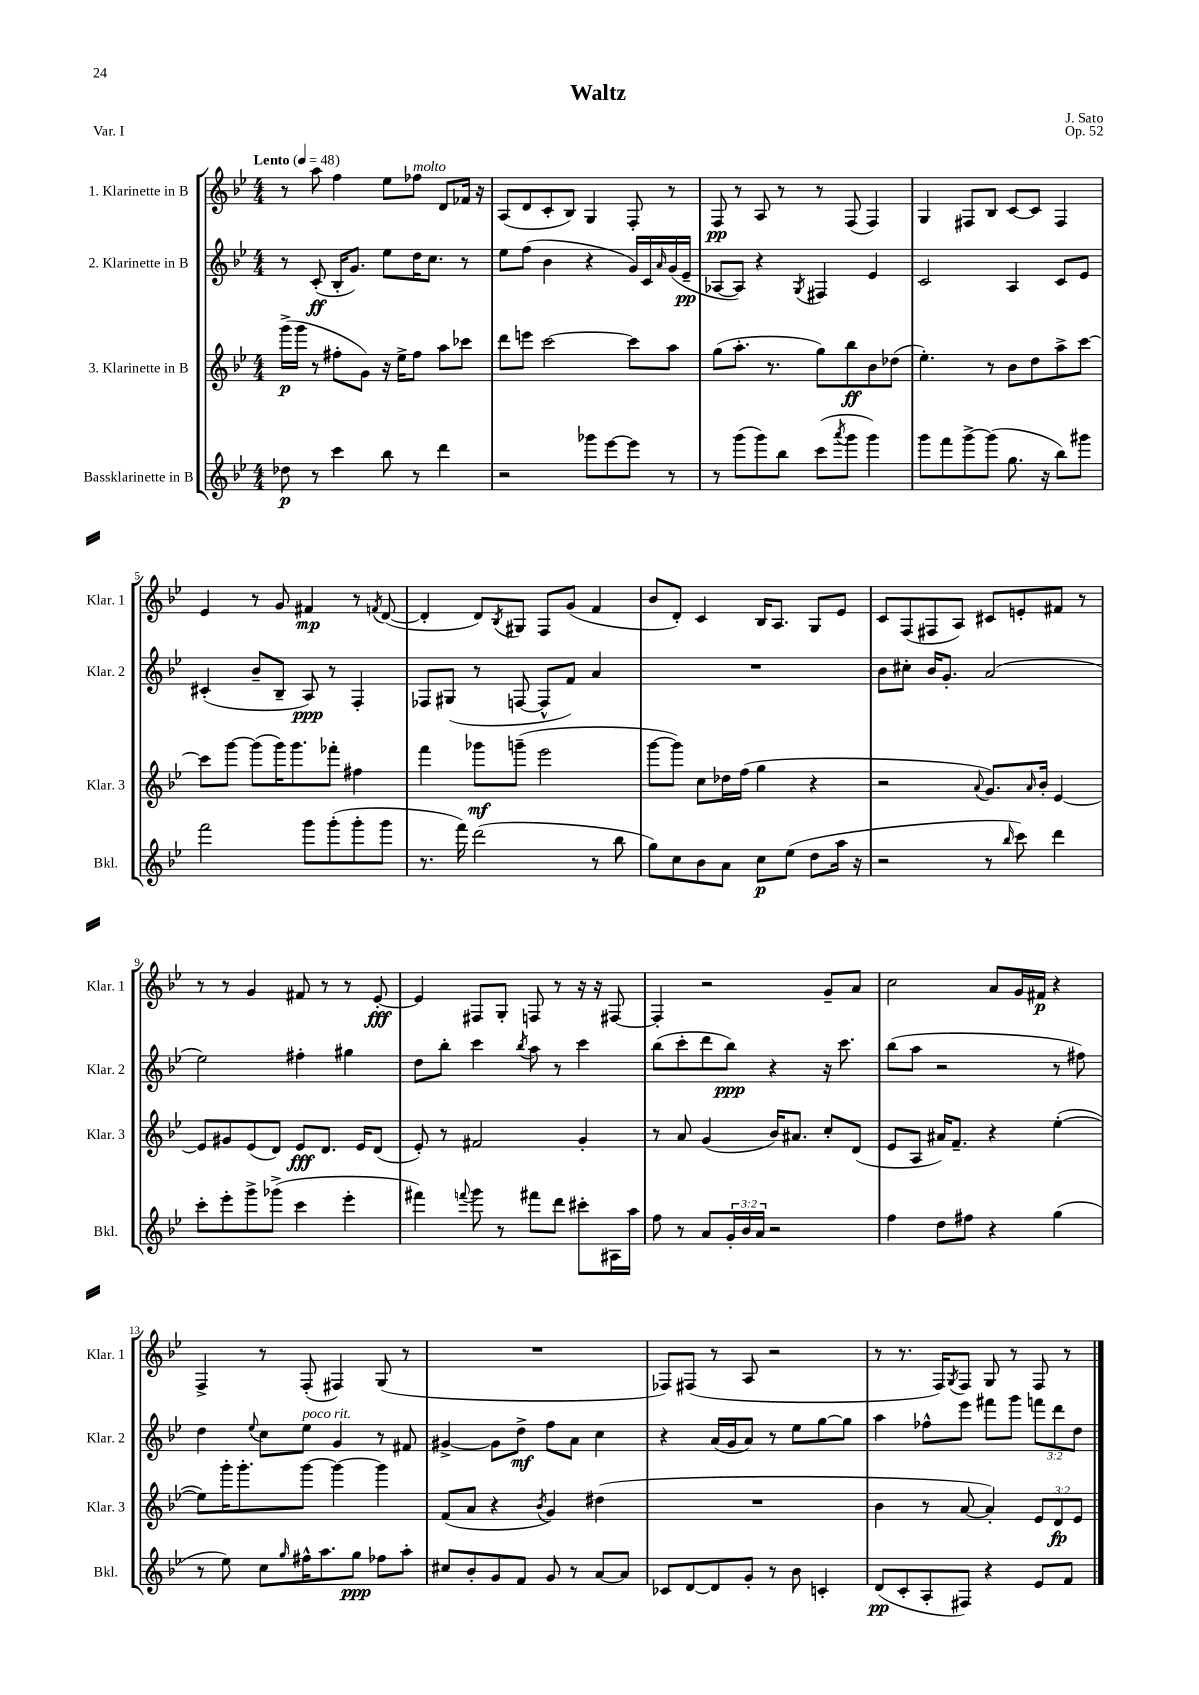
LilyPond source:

\header { title = "Waltz" composer = "J. Sato" opus = "Op. 52" piece = "Var. I" }
<<
\new StaffGroup <<
\new Staff = "s0" \with { instrumentName = "1. Klarinette in B" shortInstrumentName = "Klar. 1" } {
    \clef treble \key bes \major \numericTimeSignature \time 4/4 \tempo "Lento" 4 = 48
    r8 a''8 f''4 ees''8 fes''8^\markup { \italic "molto" } d'8 fes'16 r16 |
    a8( d'8 c'8-. bes8) g4 f8-. r8 |
    f8\pp r8 a8 r8 r8 f8( f4) |
    g4 fis8 bes8 c'8~ c'8 fis4 |
    ees'4 r8 g'8 fis'4\mp r8 \acciaccatura { f'8 } d'8~( |
    d'4-. d'8) \acciaccatura { bes8 } gis8 f8 g'8( f'4 |
    bes'8 d'8-.) c'4 bes16 a8. g8 ees'8 |
    c'8 f8( fis8 a8) cis'8 e'8-. fis'8 r8 |
    r8 r8 g'4 fis'8 r8 r8 ees'8~-.\fff |
    ees'4 fis8 g8-. f8 r8 r16 r16 fis8~ |
    fis4-. r2 g'8-- a'8 |
    c''2 a'8 g'16 fis'16\p r4 |
    f4-> r8 f8-.( fis4) g8( r8 |
    R1 |
    fes8) fis8( r8 a8 r2 |
    r8 r8. f16) \acciaccatura { g8 } f8 g8 r8 f8 r8 \bar "|." |
}
\new Staff = "s1" \with { instrumentName = "2. Klarinette in B" shortInstrumentName = "Klar. 2" } {
    \clef treble \key bes \major \numericTimeSignature \time 4/4 \override Staff.TupletNumber.text = #tuplet-number::calc-fraction-text
    r8 c'8-.\ff( bes16-. g'8.) ees''8 d''16 c''8. r8 |
    ees''8 f''8( bes'4 r4 g'16) c'16 \grace { a'16 } g'16( ees'16--\pp |
    aes8~ aes8) r4 \acciaccatura { g8 } fis4 ees'4 |
    c'2 a4 c'8 ees'8 |
    cis'4-.( bes'8-- bes8-- a8\ppp) r8 f4-. |
    fes8 gis8( r8 f8~ f8-^ f'8) a'4 |
    R1 |
    bes'8 cis''8-. bes'16 g'8.-. a'2( |
    ees''2) fis''4-. gis''4 |
    d''8 bes''8-. c'''4 \acciaccatura { bes''8 } a''8 r8 c'''4 |
    bes''8( c'''8-. d'''8 bes''8\ppp) r4 r16 c'''8. |
    bes''8( a''8 r2 r8 fis''8) |
    d''4 \appoggiatura { ees''8 } c''8 ees''8^\markup { \italic "poco rit." } g'4 r8 fis'8 |
    gis'4~-> gis'8 d''8->\mf f''8 a'8 c''4 |
    r4 a'16( g'16 a'8) r8 ees''8 g''8~ g''8 |
    a''4 fes''8-^ ees'''8 fis'''8 g'''8 \tuplet 3/2 { f'''8 d'''8 d''8 } \bar "|." |
}
\new Staff = "s2" \with { instrumentName = "3. Klarinette in B" shortInstrumentName = "Klar. 3" } {
    \clef treble \key bes \major \numericTimeSignature \time 4/4 \override Staff.TupletNumber.text = #tuplet-number::calc-fraction-text
    g'''16->\p( g'''16 r8 fis''8-. g'8) r16 ees''16-> fis''8 a''8 ces'''8 |
    d'''8 e'''8 c'''2~ c'''8 a''8 |
    g''8( a''8.-. r8. g''8) bes''8\ff bes'8 des''8( |
    ees''4.-.) r8 bes'8 d''8 a''8-> c'''8~ |
    c'''8 g'''8~ g'''8( g'''16) g'''8. fes'''8-. fis''4 |
    f'''4 ges'''8\mf g'''8--( ees'''2 |
    g'''8~ g'''8) c''8 des''16 f''16( g''4 r4 |
    r2 \appoggiatura { a'8 } g'8.) \grace { a'16 } bes'16-. ees'4~ |
    ees'8 gis'8 ees'8( d'8) ees'8\fff d'8. ees'16 d'8( |
    ees'8-.) r8 fis'2 g'4-. |
    r8 a'8 g'4( bes'16) ais'8. c''8-. d'8( |
    ees'8 a8 ais'16) f'8.-- r4 ees''4~-.( |
    ees''8) g'''16-. g'''8.-. g'''8~ g'''4~ g'''4 |
    f'8( a'8 r4 \acciaccatura { bes'8 } g'4) dis''4( |
    R1 |
    bes'4 r8 a'8~ a'4-.) \tuplet 3/2 { ees'8 d'8\fp ees'8 } \bar "|." |
}
\new Staff = "s3" \with { instrumentName = "Bassklarinette in B" shortInstrumentName = "Bkl." } {
    \clef treble \key bes \major \numericTimeSignature \time 4/4 \override Staff.TupletNumber.text = #tuplet-number::calc-fraction-text
    des''8\p r8 c'''4 bes''8 r8 d'''4 |
    r2 ges'''8 ees'''8~ ees'''8 r8 |
    r8 g'''8( g'''8) bes''8 c'''8( \acciaccatura { a'''8 } g'''8 g'''4) |
    g'''8 f'''8 g'''8~-> g'''8( g''8. r16 bes''8) gis'''8 |
    f'''2 g'''8 g'''8-.( g'''8-. g'''8 |
    r8. f'''16) d'''2( r8 bes''8 |
    g''8) c''8 bes'8 a'8 c''8\p ees''8( d''8 a''16 r16 |
    r2 r8 \grace { bes''16 } c'''8) d'''4 |
    c'''8-. ees'''8-. g'''8-> ges'''8->( c'''4 ees'''4-. |
    fis'''4) \appoggiatura { f'''8 } g'''8 r8 fis'''8 d'''8 cis'''8-. ais16 a''16 |
    f''8 r8 a'8 \tuplet 3/2 { g'16-. bes'16 a'16 } r2 |
    f''4 d''8 fis''8 r4 g''4( |
    r8 ees''8) c''8 \grace { g''16 } fis''16-^ a''8. g''8\ppp fes''8 a''8-. |
    cis''8 bes'8-. g'8 f'8 g'8 r8 a'8~ a'8 |
    ces'8 d'8~ d'8 g'8-. r8 bes'8 c'4-. |
    d'8\pp( c'8-. a8-. fis8) r4 ees'8 f'8 \bar "|." |
}
>>
>>
